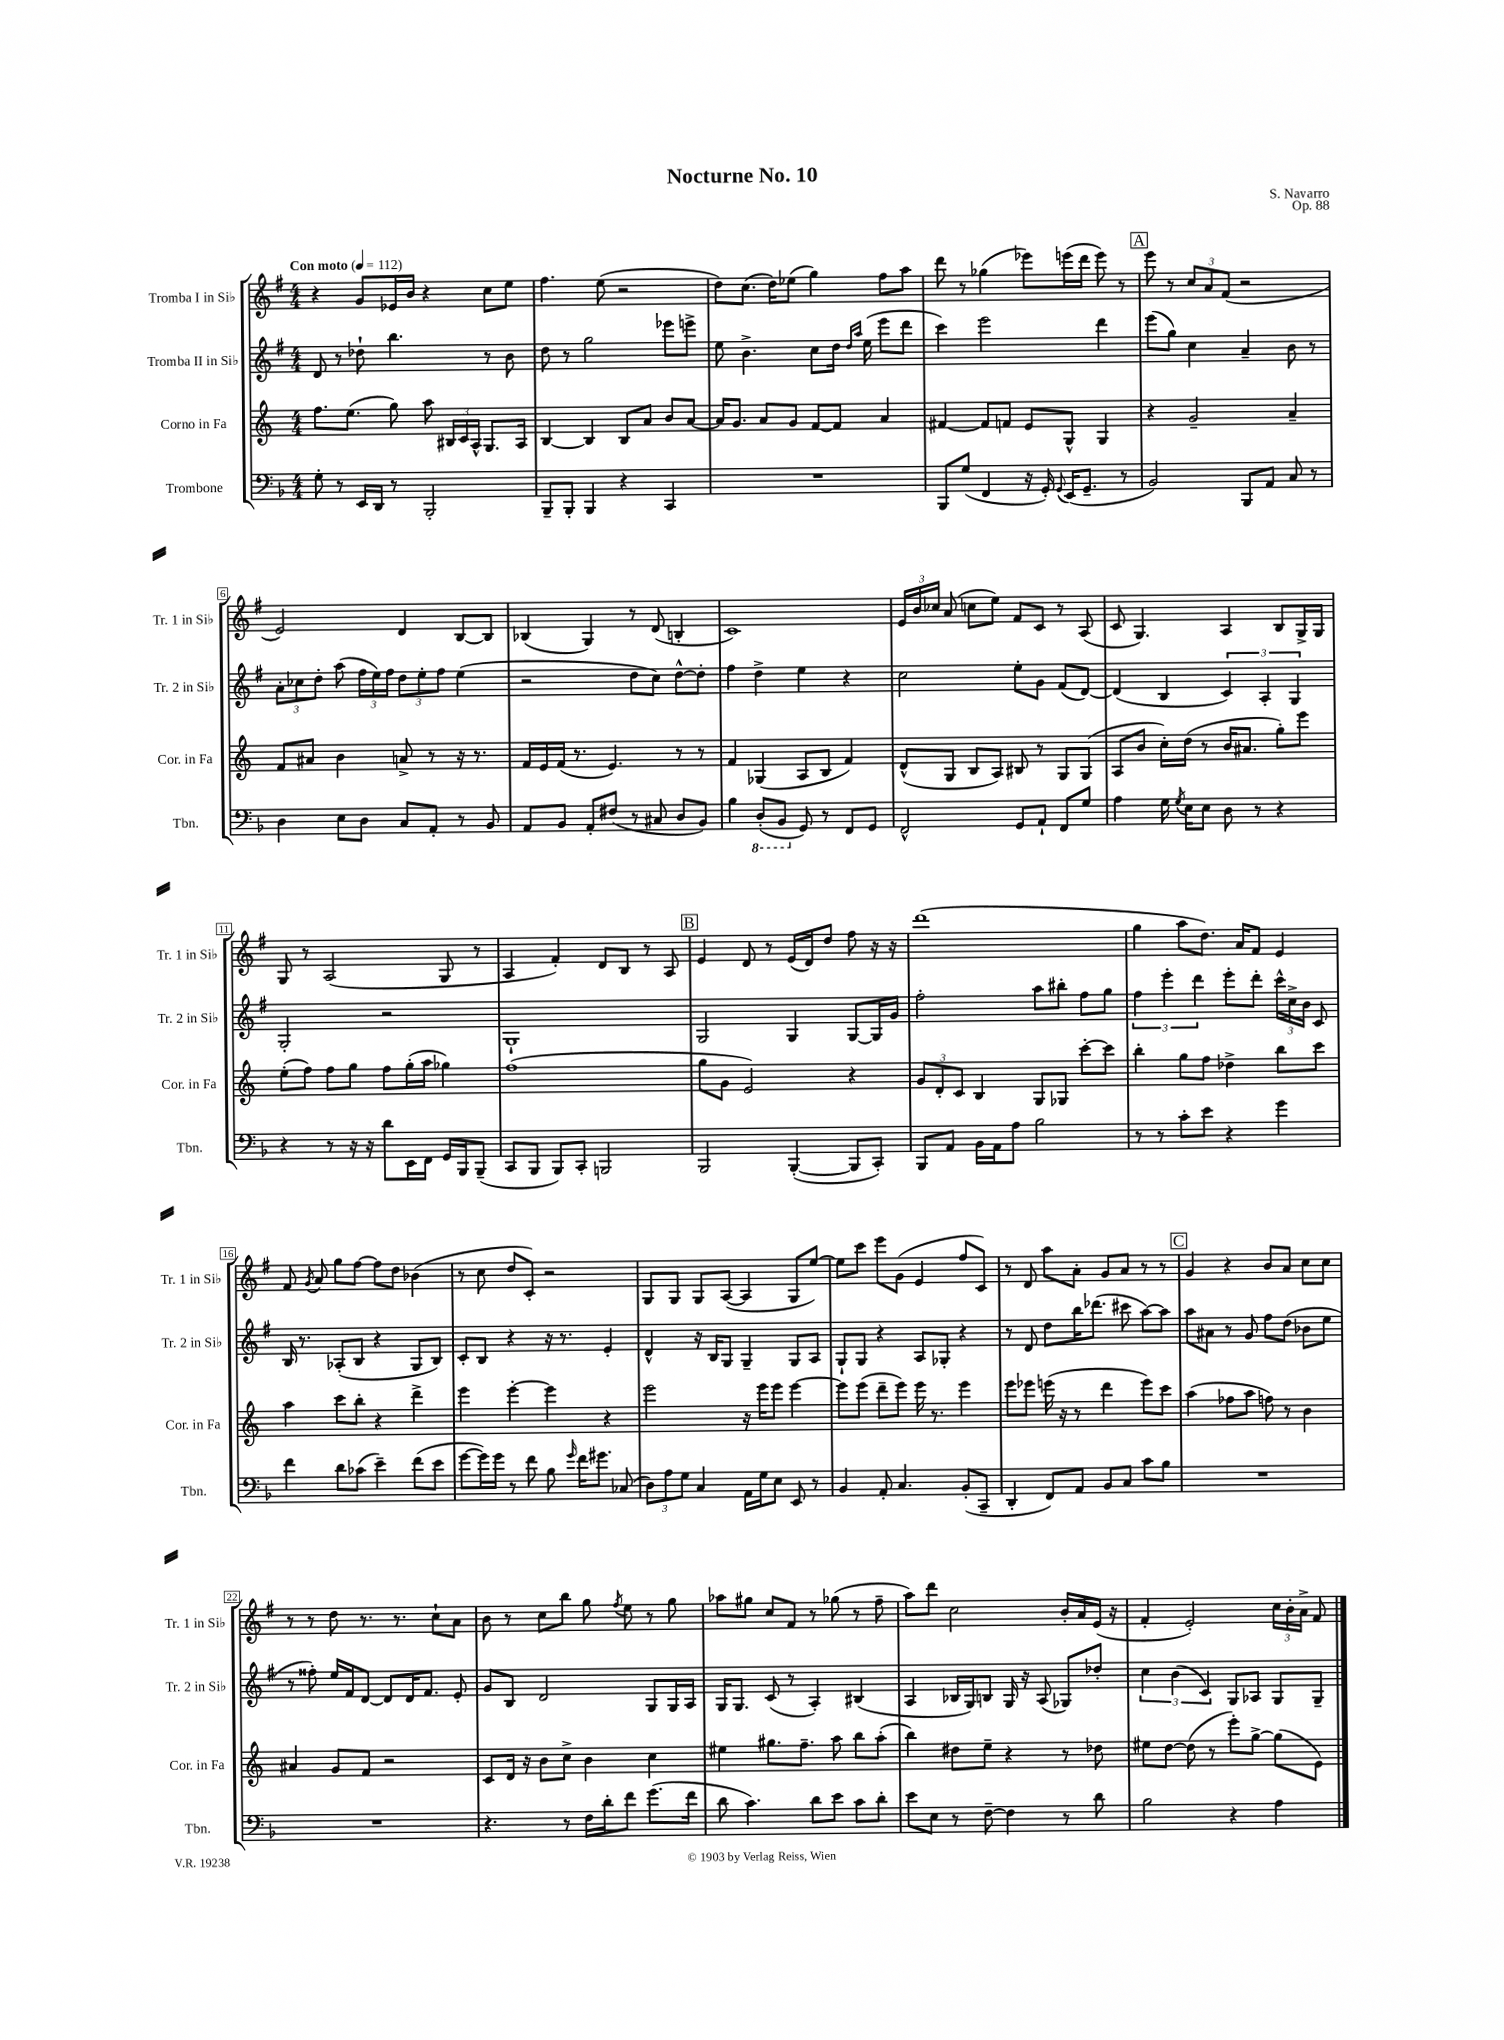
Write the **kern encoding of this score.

**kern	**kern	**kern	**kern
*staff4	*staff3	*staff2	*staff1
*clefF4	*clefG2	*clefG2	*clefG2
*k[b-]	*k[]	*k[f#]	*k[f#]
*M4/4	*M4/4	*M4/4	*M4/4
*MM112	*MM112	*MM112	*MM112
8G'	8.ff	8d	4r
8r	.	8r	.
.	(8.ee	.	.
16EE	.	8dd-`	8g
16DD	.	.	.
8r	8gg)	4.bb	16e-
.	.	.	16b
2BBB-'	8aa	.	4r
.	24B#	.	.
.	24c	.	.
.	24A^^	.	.
.	8.G	8r	8cc
.	.	8b	8ee
.	16A	.	.
=	=	=	=
8BBB-~	[4B	8dd	4.ff#
8BBB-'	.	8r	.
4BBB-	4B]	2gg	.
.	.	.	(8ee
4r	8B	.	2r
.	8a	.	.
4CC	8b	8eee-	.
.	[8a	8eee^	.
=	=	=	=
1r	16a]	8ee	8dd)
.	8.g	.	.
.	.	4.b^	(8.cc
.	8a	.	.
.	.	.	16dd)
.	8g	.	(8ee-
.	[8f	8cc	4gg)
.	8f]	16dd	.
.	.	16qqdd	.
.	.	16qqaa	.
.	.	(16ee	.
.	4a	8eee	8ff#
.	.	8ddd	8aa
=	=	=	=
8BBB-	[4f#	4ccc)	8ddd
(8G	.	.	8r
4FF	8f#]	2eee	(4gg-
.	8f	.	.
16r	8e	.	8eee-)
16GG')	.	.	.
8qqGG	.	.	.
(16EE	8G^^	.	(16eee
8.GG~	.	.	16ddd
.	4G	4ddd	8eee)
8r	.	.	8r
=	=	=	=
2BB-)	4r	(8eee	8eee
.	.	8gg)	8r
.	2g~	4cc	12cc
.	.	.	12a
.	.	.	(12f#
8BBB-	.	4a~	2r
8AA	.	.	.
8C	4a~	8b	.
8r	.	8r	.
=	=	=	=
4D	8f	12a'	2e)
.	.	12cc-	.
.	8a#	.	.
.	.	12dd'	.
8E	4b	(8aa	.
8D	.	24ff#	.
.	.	24ee)	.
.	.	24ff#	.
8C	8a^	12dd	4d
.	.	12ee'	.
8AA'	8r	.	.
.	.	12ff#	.
8r	16r	(4ee	[8B
.	8.r	.	.
8BB-	.	.	8B]
=	=	=	=
8AA	16f	2r	(4B-
.	16e	.	.
8BB-	(16f	.	.
.	8.r	.	.
8AA'	.	.	4G)
(8F#	4.e)	.	.
8r	.	8dd	8r
8C#	.	8cc)	(8d
8D	8r	[8dd^^	4B'
8BB-)	8r	8dd']	.
=	=	=	=
4B-	4f	4ff#	1c)
(8DD'	(4G-	4dd^	.
8BBB-	.	.	.
8GG)	8A	4ee	.
8r	8B	.	.
8FF	4f)	4r	.
8GG	.	.	.
=	=	=	=
2FF^^	(8d^^	2cc	24e
.	.	.	24b
.	.	.	24cc-
.	8G	.	(8a
.	8B	.	8cc
.	8A)	.	8ee)
8GG	8B#	8ee'	8f#
8AA`	8r	8g	8c
8FF	8G	(8f#	8r
8G	(8G	[8d)	(8A
=	=	=	=
4A	8A	(4d]	8c
.	8b	.	4.G)
16G	16cc')	4B	.
8qG	.	.	.
16E	(16dd	.	.
8E	8r	.	.
8D	16b	6c)	4A
.	8.a#	.	.
8r	.	.	.
.	.	6A'	.
4r	8gg')	.	8B
.	.	6G	.
.	8eee	.	16G^
.	.	.	16G
=	=	=	=
4r	(8ee'	2G'	8G
.	8ff)	.	8r
8r	8ff	.	(2A
16r	8gg	.	.
16r	.	.	.
8d	8ff	2r	.
16EE	(16gg'	.	.
16FF	16aa	.	.
16GG	4gg-)	.	8G
16BBB-	.	.	.
(8BBB-~	.	.	8r
=	=	=	=
8CC	(1ff	1G`	4A
8BBB-	.	.	.
8BBB-)	.	.	4f#')
8CC'	.	.	.
2BBB	.	.	8d
.	.	.	8B
.	.	.	8r
.	.	.	8A
=	=	=	=
2BBB-	8gg	2G	4e
.	8g	.	.
.	2e)	.	8d
.	.	.	8r
([4BBB-'	.	4G	(16e
.	.	.	16d)
.	.	.	8dd
8BBB-]	4r	[8G	8ff#
8CC')	.	16G]	16r
.	.	16g	16r
=	=	=	=
8BBB-	12g	2ff#'	(1ddd
.	12d'	.	.
8AA	.	.	.
.	12c	.	.
16BB-	4B	.	.
16AA	.	.	.
8A	.	.	.
2B-	8G	8aa	.
.	8G-	8bb#'	.
.	[8ccc'	8ff#	.
.	8ccc]	8gg	.
=	=	=	=
8r	4bb'	6ff#	4gg
8r	.	.	.
.	.	6eee'	.
8c'	8gg	.	8aa
.	.	6ddd	.
8e	8ff	.	8.dd)
4r	4dd-^	8eee'	.
.	.	.	16a
.	.	8ddd'	8f#
4g	8bb	24ccc^^	4e
.	.	24cc^	.
.	.	24b	.
.	8ccc	8c	.
=	=	=	=
4f	4aa	16B	8f#
.	.	8.r	.
.	.	.	8qg
.	.	.	8a
8d	8ccc	(8A-'	8gg
(8c-	8bb'	8B	[8ff#
4e~)	4r	4r	8ff#]
.	.	.	8dd
(8f	4ddd^	8G	(4b-
8e	.	8B)	.
=	=	=	=
[8g	4eee	8c'	8r
16g])	.	8B	8cc
16g	.	.	.
8r	[4eee'	4r	8dd
8f	.	.	8c')
8B-	4eee]	16r	2r
.	.	8.r	.
16qqg	.	.	.
16f	.	.	.
8.g#	.	.	.
.	4r	4e'	.
(8C-	.	.	.
=	=	=	=
12D)	2eee	4d^^	8G
12A	.	.	.
.	.	.	8G
12G	.	.	.
4C	.	16r	8G
.	.	16B	.
.	.	8G	([8A
16AA	16r	4G~	4A]
16G	16eee	.	.
8E	8eee	.	.
8EE	[4eee	8G	8G
8r	.	8A	[8ee)
=	=	=	=
4BB-	8eee]	8G`	8ee]
.	(8eee	8G	8ccc
8AA'	8ddd~	4r	8eee
4.C	8eee)	.	(8g
.	16eee	8A	4e
.	8.r	.	.
.	.	8G-'	.
(8BB-'	4eee	4r	8ff#
8CC~	.	.	8c)
=	=	=	=
4DD'	8eee	8r	8r
.	8eee-	8d	8d
8FF)	(16eee	8dd	8aa
.	16r	.	.
8AA	8r	16bb	8a'
.	.	(8.ddd-	.
8BB-	4ddd	.	8g
8C	.	8ccc#	8a
8c	8eee)	[8aa)	8r
8B-	8ccc	8aa]	8r
=	=	=	=
1r	(4aa	8aa	4g
.	.	8a#	.
.	8ff-	8r	4r
.	8aa	8g	.
.	8ff)	8ff#	8b
.	8r	(8dd	8a
.	4b	8b-	8cc
.	.	8ee	8cc
=	=	=	=
1r	4a#	8r	8r
.	.	8ff##')	8r
.	8g	16ee	8dd
.	.	16f#	.
.	8f	[8d	8.r
.	2r	8d]	.
.	.	.	8.r
.	.	16d	.
.	.	8.f#	.
.	.	.	8cc`
.	.	8e'	8a
=	=	=	=
4.r	8c	8g	8b
.	16d	8B	8r
.	16r	.	.
.	8b	2d	8cc
8r	8cc^	.	8bb
16F	4b	.	8gg
16d'	.	.	.
.	.	.	8qff#
8f	.	.	8ee
(8.g	4cc	8G	8r
.	.	16G	8gg
16f	.	16A	.
=	=	=	=
8d	4ee#	16G	8aa-
.	.	8.G	.
4.c)	.	.	8gg#
.	8.gg#	(8c	8cc
.	.	8r	8f#
.	8.ff~	.	.
8d	.	4A')	8r
8e	8aa	.	(8gg-
8c	8bb	(4B#	8r
8d'	(8aa'	.	8ff#~
=	=	=	=
8e	4bb)	4A	8aa)
8E	.	.	8ddd
8r	8dd#	16B-	2cc
.	.	16G)	.
[8F~	8ee~	8B	.
4F]	4r	16G	.
.	.	16r	.
.	.	(8A	.
8r	8r	8G-)	16b'
.	.	.	16a
8d	8dd-	8dd-'	(16e
.	.	.	16r
=	=	=	=
2B-	8ee#	6cc	4f#'
.	[8dd	.	.
.	.	(6b	.
.	(8dd]	.	2e')
.	.	6c)	.
.	8r	.	.
4r	8eee')	8G	.
.	[8gg^	8A-	.
4A	(8gg]	8G	24cc
.	.	.	24b'
.	.	.	24a^
.	8e)	8G~	8f#
==	==	==	==
*-	*-	*-	*-
